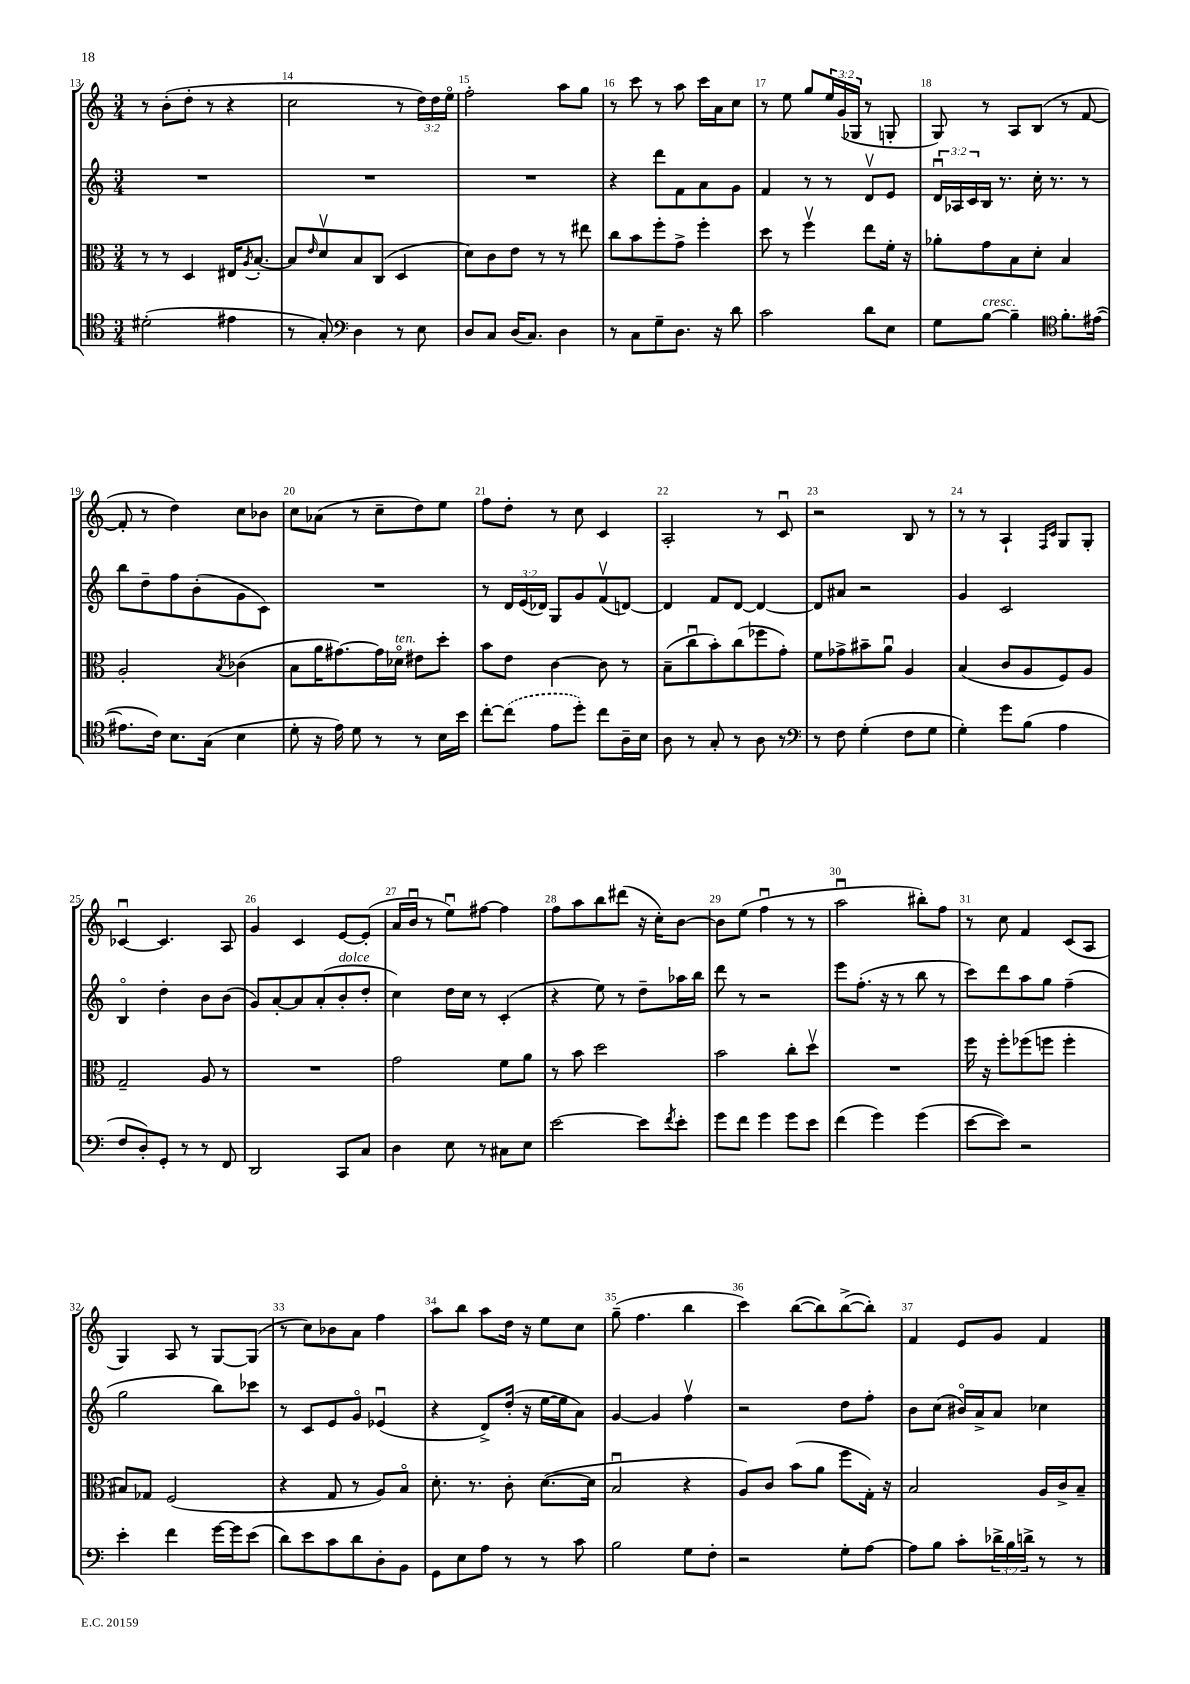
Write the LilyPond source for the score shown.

<<
\new StaffGroup <<
\new Staff = "s0" {
    \clef treble \key c \major \numericTimeSignature \time 3/4 \override Staff.TupletNumber.text = #tuplet-number::calc-fraction-text
    r8 b'8-.( d''8-. r8 r4 |
    c''2 r8 \tuplet 3/2 { d''16) d''16 e''16\flageolet } |
    f''2-. a''8 g''8 |
    r8 c'''8 r8 a''8 c'''16 a'16 c''8 |
    r8 e''8 g''8 \tuplet 3/2 { e''16 g'16( ges16 } r8 g8-. |
    g8) r8 a8 b8( r8 f'8~ |
    f'8-. r8 d''4) c''8 bes'8 |
    c''8 aes'8( r8 c''8-- d''8) e''8 |
    f''8 d''8-. r8 c''8 c'4 |
    a2-. r8 c'8\downbow |
    r2 b8 r8 |
    r8 r8 a4-! \grace { f16 c'16 } g8 g8-. |
    ces'4~\downbow ces'4. a8 |
    g'4 c'4 e'8~ e'8-.( |
    a'16 b'16\downbow r8 e''8\downbow) fis''8~ fis''4 |
    f''8 a''8 b''8 dis'''8( r16 c''16-.) b'8~ |
    b'8 e''8( f''4\downbow r8 r8 |
    a''2\downbow bis''8-.) f''8 |
    r8 c''8 f'4 c'8( a8 |
    g4) a8 r8 g8~ g8( |
    r8 c''8) bes'8 a'8 f''4 |
    a''8 b''8 a''8 d''16 r16 e''8 c''8 |
    g''8--( f''4. b''4 |
    c'''4) b''8~( b''8) b''8~->( b''8-.) |
    f'4 e'8 g'8 f'4 \bar "|." |
}
\new Staff = "s1" {
    \clef treble \key c \major \numericTimeSignature \time 3/4 \override Staff.TupletNumber.text = #tuplet-number::calc-fraction-text
    R2. |
    R2. |
    R2. |
    r4 d'''8 f'8 a'8 g'8 |
    f'4 r8 r8 d'8\upbow e'8 |
    \tuplet 3/2 { d'16\downbow aes16 c'16 } b16 r8. c''16-. r8. r8 |
    b''8 d''8-- f''8 b'8-.( g'8 c'8) |
    R2. |
    r8 \tuplet 3/2 { d'16 e'16( des'16) } g8 g'8 f'8\upbow( d'8~) |
    d'4 f'8 d'8~ d'4~ |
    d'8 ais'8 r2 |
    g'4 c'2 |
    b4\flageolet d''4-. b'8 b'8( |
    g'8) a'8~-. a'8 a'8-.( b'8-.^\markup { \italic "dolce" } d''8-. |
    c''4) d''16 c''16 r8 c'4-.( |
    r4 e''8) r8 d''8-- aes''16 b''16 |
    d'''8 r8 r2 |
    e'''8 f''8.-.( r16 r8 b''8 r8 |
    c'''8) d'''8 a''8 g''8 f''4--( |
    g''2 b''8) ces'''8 |
    r8 c'8 e'8 g'8\flageolet ees'4\downbow( |
    r4 d'8->) d''16-.( r16 e''16~ e''16 a'8) |
    g'4~ g'4 f''4\upbow |
    r2 d''8 f''8-. |
    b'8 c''8( bis'16\flageolet) a'16-> a'8 ces''4 \bar "|." |
}
\new Staff = "s2" {
    \clef alto \key c \major \numericTimeSignature \time 3/4
    r8 r8 d4 eis16 \acciaccatura { a8 } b8.~-. |
    b8 \grace { e'16 } d'8\upbow b8 c8( d4 |
    d'8) c'8 e'8 r8 r8 eis''8 |
    c''8 b'8 f''8-. g'8-> f''4-. |
    d''8 r8 f''4\upbow e''8 f'16-. r16 |
    aes'8-. g'8 b8 d'8-. b4 |
    a2-. \acciaccatura { b8 } ces'4( |
    b8 a'16 gis'8.~) gis'16 des'16\flageolet^\markup { \italic "ten." } eis'8 d''8-. |
    b'8 e'8 c'4~ c'8 r8 |
    b8--( c''8\downbow b'8-.) c''8( fes''8 g'8-.) |
    f'8 ges'8-> bis'8-- a'8\downbow a4 |
    b4( c'8 a8 f8) a8 |
    g2-- a8 r8 |
    R2. |
    g'2 f'8 a'8 |
    r8 b'8 d''2 |
    b'2 c''8-. d''8\upbow |
    R2. |
    f''16 r16 f''8-. fes''8( f''8 f''4-. |
    bis8) ges8 f2( |
    r4 g8 r8 a8) b8\flageolet |
    d'8.-. r8. c'8-. d'8.~( d'16 |
    b2\downbow r4 |
    a8) c'8 b'8( a'8 f''8 g16-.) r16 |
    b2 a16 c'16-> b8-- \bar "|." |
}
\new Staff = "s3" {
    \clef tenor \key c \major \numericTimeSignature \time 3/4 \override Staff.TupletNumber.text = #tuplet-number::calc-fraction-text
    dis'2-.( eis'4 |
    r8 g8-.) \clef bass d4 r8 e8 |
    d8 c8 d16( c8.) d4 |
    r8 c8 g8-- d8. r16 d'8 |
    c'2 d'8 e8 |
    g8 b8~^\markup { \italic "cresc." } b4-- \clef tenor f'8.-. eis'16~( |
    eis'8. c'16) b8. g16( b4 |
    d'8-. r16 e'16) d'8 r8 r8 b16 b'16 |
    c''8~-. \once \slurDashed c''8( e'8 d''8-.) c''8 a16-- b16 |
    a8 r8 g8-. r8 a8 r8 |
    \clef bass r8 f8 g4-.( f8 g8 |
    g4-.) g'8 b8( a4 |
    f8 d8-.) g,8-. r8 r8 f,8 |
    d,2 c,8 c8 |
    d4 e8 r8 cis8 e8 |
    e'2~ e'8 \acciaccatura { f'8 } e'8-. |
    g'8 f'8 g'4 g'8 e'8 |
    f'4( g'4) g'4( |
    e'8~ e'8) r2 |
    e'4-. f'4 g'16~ g'16 e'8( |
    d'8) e'8 c'8 d'8 d8-. b,8 |
    g,8 e8 a8 r8 r8 c'8 |
    b2 g8 f8-. |
    r2 g8-. a8~ |
    a8 b8 c'8-. \tuplet 3/2 { des'16-> b16 d'16-> } r8 r8 \bar "|." |
}
>>
>>
\layout { \context { \Score currentBarNumber = #13 \override BarNumber.break-visibility = ##(#f #t #t) barNumberVisibility = #all-bar-numbers-visible } }
